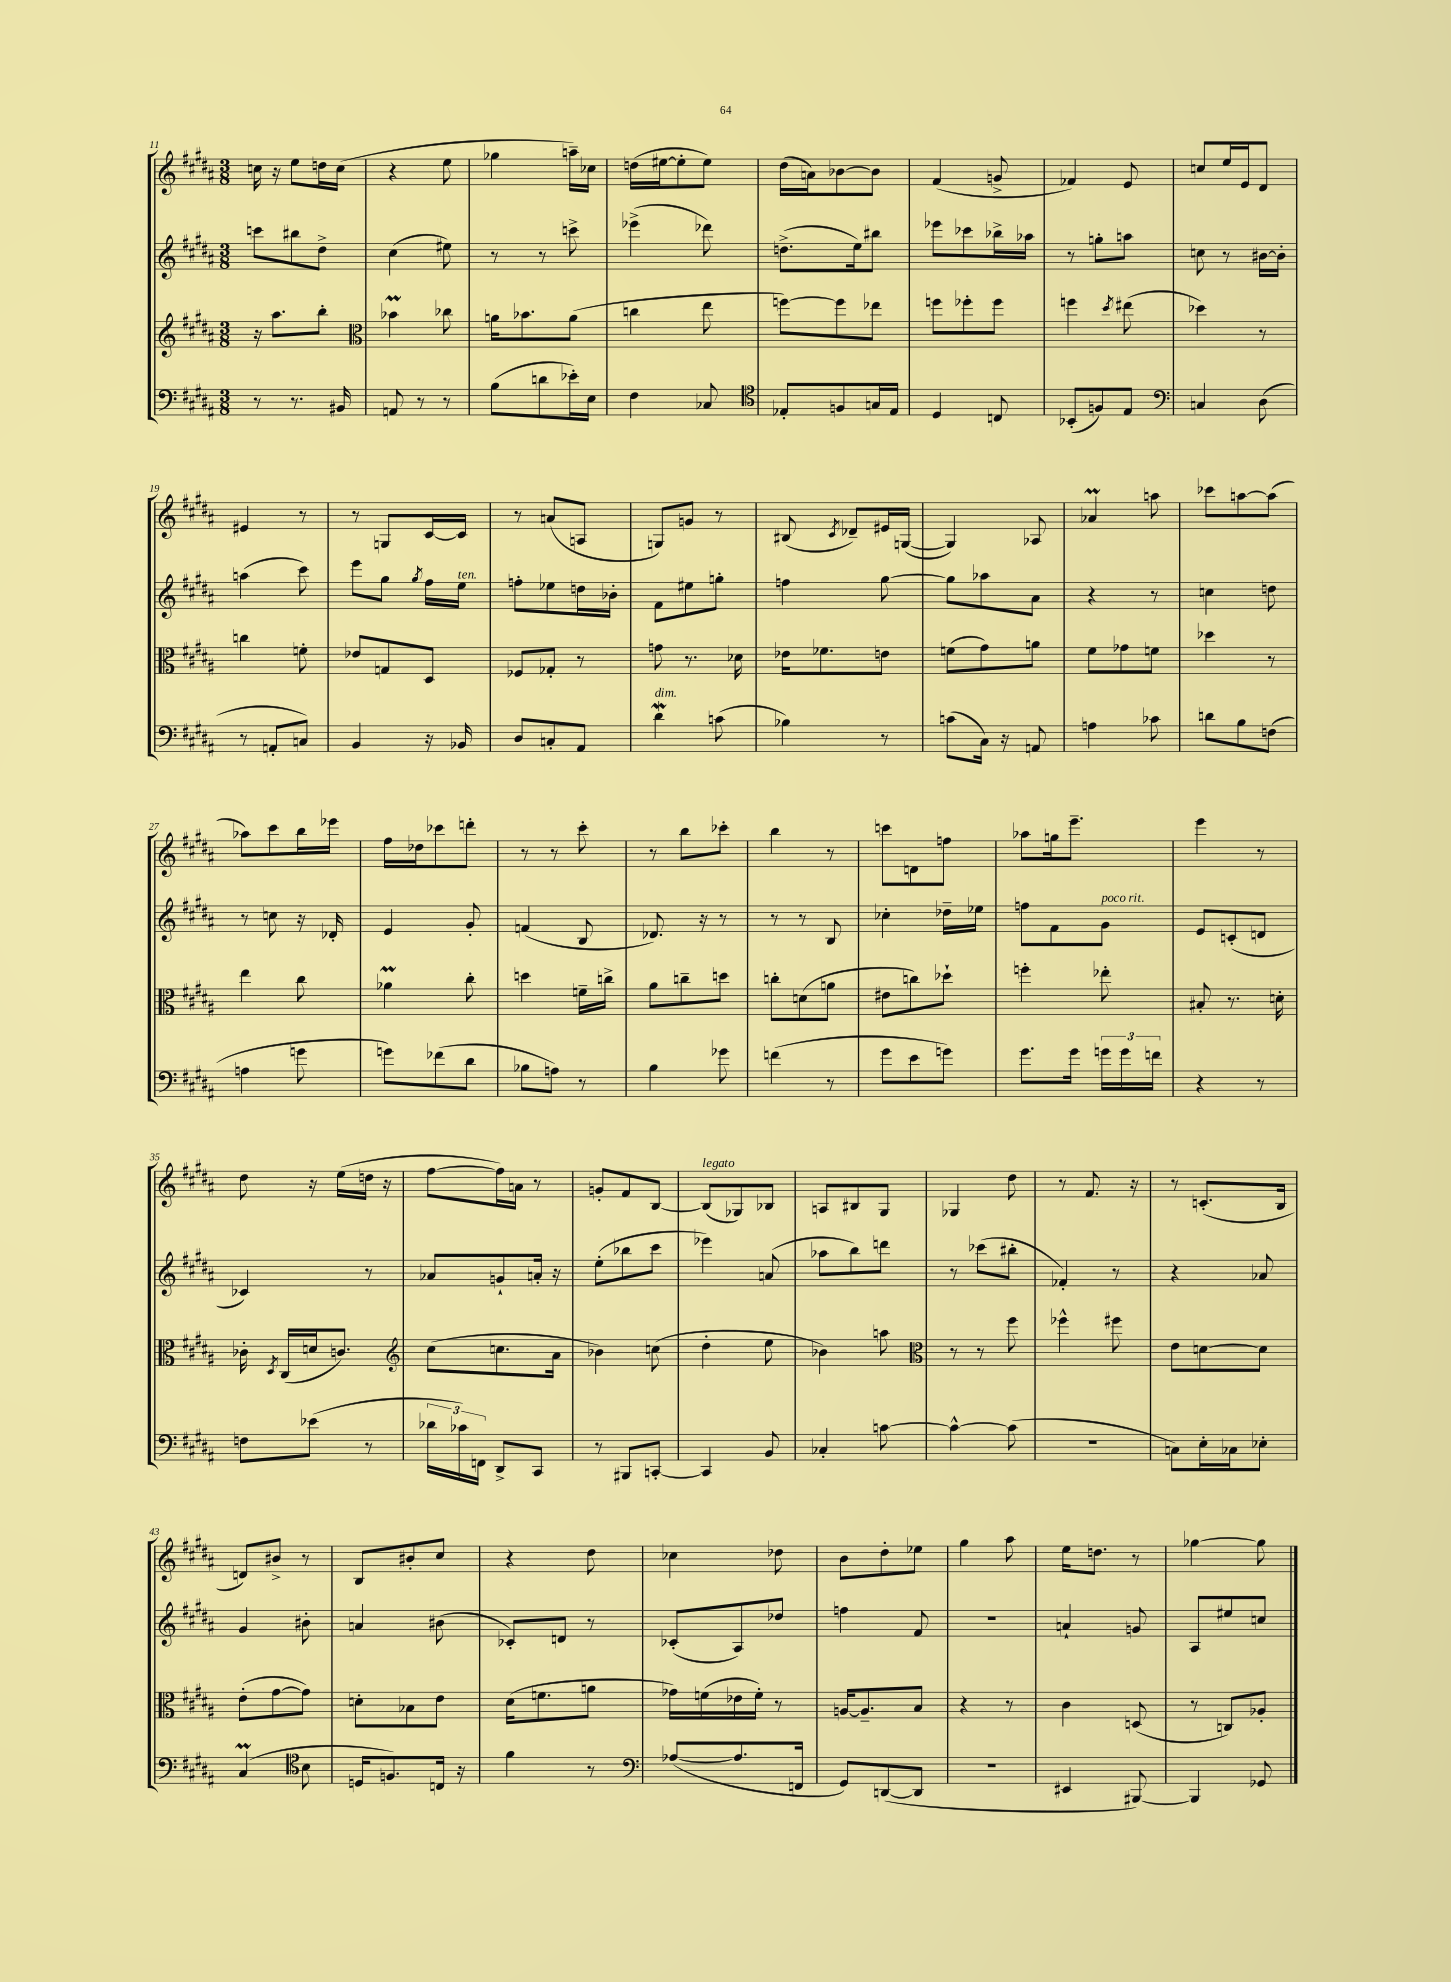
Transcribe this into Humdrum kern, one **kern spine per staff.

**kern	**kern	**kern	**kern
*staff4	*staff3	*staff2	*staff1
*clefF4	*clefG2	*clefG2	*clefG2
*k[f#c#g#d#a#]	*k[f#c#g#d#a#]	*k[f#c#g#d#a#]	*k[f#c#g#d#a#]
*M3/8	*M3/8	*M3/8	*M3/8
8r	16r	8ccc	16cc
.	8.aa#	.	16r
8.r	.	8bb#	8ee
.	8bb'	8dd#^	16dd
16BB#	.	.	(16cc
=	=	=	=
*	*clefC3	*	*
8AA	4b-	(4cc#	4r
8r	.	.	.
8r	8cc-	8ee#)	8ee
=	=	=	=
(8B	16a	8r	4gg-
.	8.b-	.	.
8d	.	8r	.
16e-')	(8a	8ccc^	16aa~)
16E	.	.	16cc-
=	=	=	=
4F#	4cc	(4eee-^	(16dd
.	.	.	[16ee#
.	.	.	8ee#']
8C-	8ee	8ddd-)	8ee#)
=	=	=	=
*clefC4	*	*	*
8E-'	[8ff)	(8.dd^	(16dd#
.	.	.	16a)
8F	8ff]	.	[8b-
.	.	16ee)	.
16G	8ee-	8bb#	8b-]
16E-	.	.	.
=	=	=	=
4D#	8ff	8eee-	(4f#
.	8ff-'	8ccc-	.
8C	8ff-	16bb-^	8g^
.	.	16aa-	.
=	=	=	=
(8BB-'	4ff	8r	4f-)
8F)	.	8gg'	.
.	8qdd#	.	.
8E	(8ee#	8aa	8e
=	=	=	=
*clefF4	*	*	*
4C	4dd-)	8cc	8cc
.	.	8r	16ee
.	.	.	16e
(8D#	8r	[16b#	8d#
.	.	16b#']	.
=	=	=	=
8r	4cc	(4aa	4e#
8AA'	.	.	.
8C)	8f'	8ccc#)	8r
=	=	=	=
4BB	8e-	8eee	8r
.	8G	8gg#	8G
.	.	8qgg#	.
16r	8D#	16ff#	[16c#
16BB-	.	16ee	16c#]
=	=	=	=
8D#	8F-	8ff'	8r
8C'	8G-'	8ee-	(8a
8AA#	8r	16dd	8A
.	.	16b-'	.
=	=	=	=
4d#	8g	8f#	8G)
.	8.r	8ee#	8g
(8c	.	8gg'	8r
.	16d-	.	.
=	=	=	=
4B-)	16e-	4ff	(8B#
.	8.f-	.	.
.	.	.	8qc#
.	.	.	8d-~)
8r	8e	[8gg#	16e#
.	.	.	([16G
=	=	=	=
(8c	(8f	8gg#]	4G])
16C#)	8g#)	8aa-	.
16r	.	.	.
8AA	8a	8a#	8A-
=	=	=	=
4A	8f#	4r	4a-
.	8g-	.	.
8c-	8f	8r	8aa
=	=	=	=
8d	4dd-	4cc	8ccc-
8B	.	.	[8aa
(8F	8r	8dd	(8aa]
=	=	=	=
4A	4ee	8r	8aa-)
.	.	8cc	8ccc#
8g	8cc#	16r	16bb
.	.	16d-'	16eee-
=	=	=	=
8g)	4a-	4e	16ff#
.	.	.	16dd-
(8f-	.	.	8ccc-
8d#	8cc#'	8g#'	8ddd'
=	=	=	=
8B-	4dd	(4f	8r
8A)	.	.	8r
8r	16f~	8B	8ccc#'
.	16cc^	.	.
=	=	=	=
4B	8a#	8.d-)	8r
.	8cc~	.	8bb
.	.	16r	.
8g-	8dd	8r	8ccc-'
=	=	=	=
(4f	8cc'	8r	4bb
.	(8d	8r	.
8r	8a	8B	8r
=	=	=	=
8g#	8e#	4cc-'	8ccc
8e	8cc)	.	8d
8g)	8dd-`	16dd-~	8ff
.	.	16ee-	.
=	=	=	=
8.g#	4ff'	8ff	8aa-
.	.	8f#	16gg
16g#	.	.	8.eee~
24g	8ee-'	8g#	.
24g	.	.	.
24f	.	.	.
=	=	=	=
4r	8B#'	8e	4eee
.	8.r	(8c'	.
8r	.	8d	8r
.	16d'	.	.
=	=	=	=
8F	16c-'	4c-)	8dd#
.	8qD#	.	.
.	(16C#	.	.
(8e-	16d	.	16r
.	8.c)	.	(16ee
8r	.	8r	16dd
.	.	.	16r
=	=	=	=
*	*clefG2	*	*
24d-	(8cc#	8a-	[8ff#
24c-)	.	.	.
24FF	.	.	.
8DD#^	8.cc	8g`	16ff#])
.	.	.	16a
8CC#	.	16a'	8r
.	16a#	16r	.
=	=	=	=
8r	4b-)	(8ee'	8g'
8BBB#	.	8bb-	8f#
[8CC'	(8cc	8ccc#	[8B
=	=	=	=
4CC]	4dd#'	4eee-)	(8B]
.	.	.	8G-)
8BB	8ee	(8a	8B-
=	=	=	=
4C-'	4b-)	8aa-	8A
.	.	8bb)	8B#
[8c	8aa	8ddd	8G#
=	=	=	=
*	*clefC3	*	*
4c^^_	8r	8r	4G-
.	8r	(8ccc-	.
(8c]	8ff#	8bb#'	8dd#
=	=	=	=
4.r	4ff-^^	4f-')	8r
.	.	.	8.f#
.	8ff#	8r	.
.	.	.	16r
=	=	=	=
8C)	8e	4r	8r
16E'	[8d	.	(8.c'
16C-	.	.	.
8E-'	8d]	8a-	.
.	.	.	16B
=	=	=	=
(4C#	(8e'	4g#	8d)
.	[8g#	.	8b#^
*clefC4	*	*	*
8B	8g#])	8b#'	8r
=	=	=	=
16D	8d'	4a	8B
8.F)	.	.	.
.	8B-	.	8b#'
16C	8e	(8b#	8cc#
16r	.	.	.
=	=	=	=
4f#	(16d#	8c-')	4r
.	8.f	.	.
.	.	8d	.
8r	8a	8r	8dd#
=	=	=	=
*clefF4	*	*	*
([8A-	16g-)	(8c-'	4cc-
.	(16f	.	.
8.A-]	16e-	8A#)	.
.	16f')	.	.
.	8r	8dd-	8dd-
16FF	.	.	.
=	=	=	=
8GG#)	[16A	4ff	8b
.	8.A~]	.	.
([8DD	.	.	8dd#'
8DD]	8B	8f#	8ee-
=	=	=	=
4.r	4r	4.r	4gg#
.	8r	.	8aa#
=	=	=	=
4EE#	4c#	4a`	16ee
.	.	.	8.dd
[8BBB#)	(8D	8g	8r
=	=	=	=
4BBB#]	8r	8A#	[4gg-
.	8C)	8ee#	.
8GG-	8A-'	8cc	8gg-]
==	==	==	==
*-	*-	*-	*-
